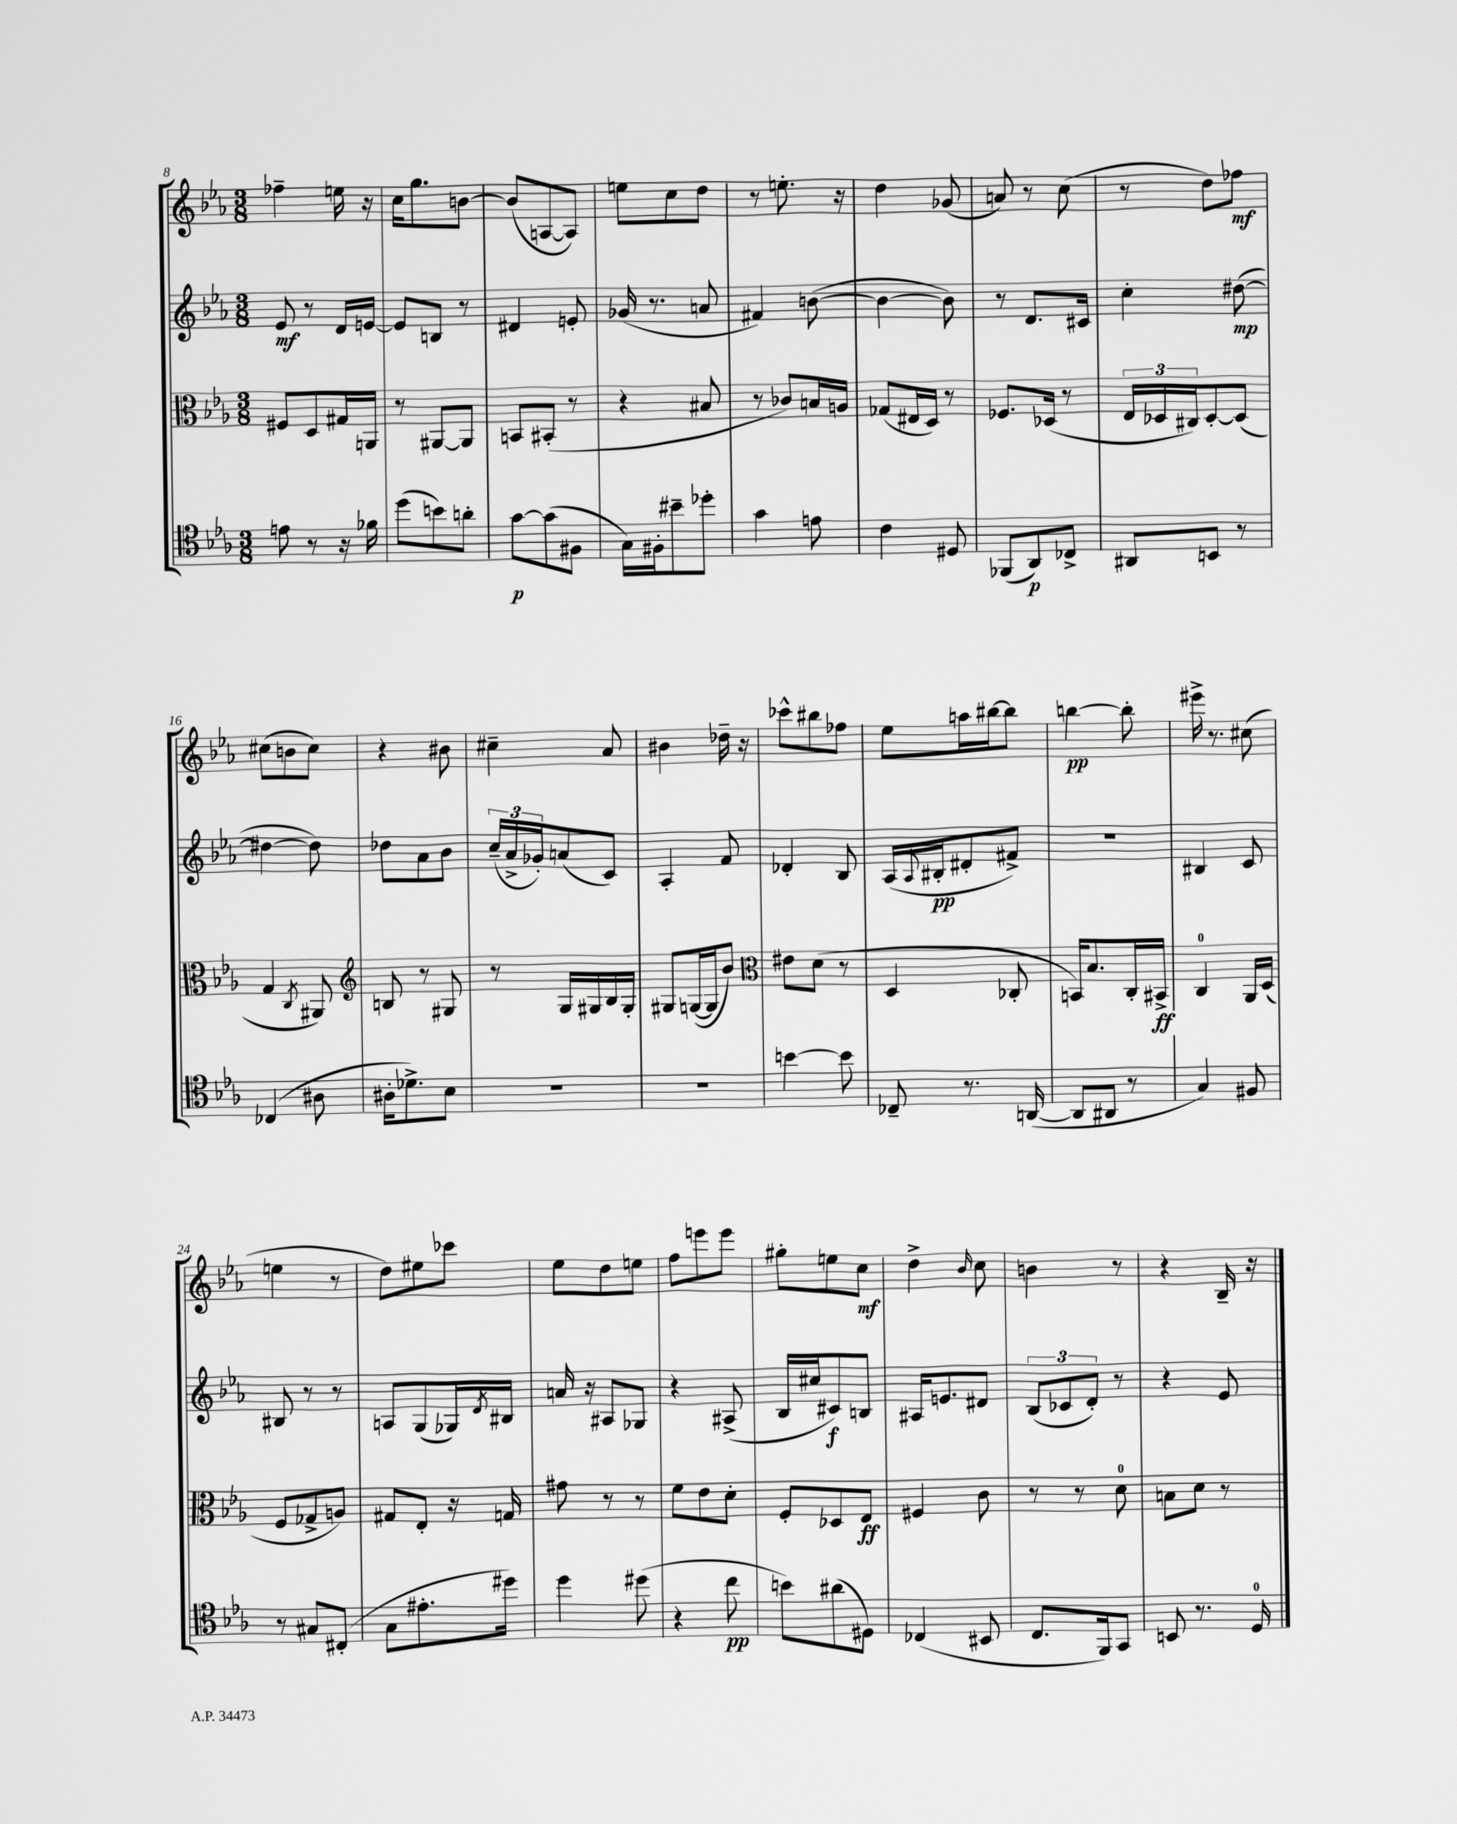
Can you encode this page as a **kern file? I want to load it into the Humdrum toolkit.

**kern	**kern	**kern	**kern
*staff4	*staff3	*staff2	*staff1
*clefC4	*clefC3	*clefG2	*clefG2
*k[b-e-a-]	*k[b-e-a-]	*k[b-e-a-]	*k[b-e-a-]
*M3/8	*M3/8	*M3/8	*M3/8
8e\	8F#/L	8e-/	4ff-~\
8r	8D/	8r	.
16r	16G#/L	16d/LL	16ee\
16f-\	16AA/JJ	[16e/JJ	16r
=	=	=	=
(8dd\L	8r	8e/]L	16cc\LK
.	.	.	8.gg\
8b\)	[8AA#/L	8B/J	.
8a'\J	8AA#/]J	8r	[8b\J
=	=	=	=
[8g\L	8BB/L	4d#/	(8b/]L
(8g\]	(8BB#'/J	.	[8A/
8F#\J	8r	8e'/	8A/]J)
=	=	=	=
16G\LL)	4r	(16g-/	8ee\L
16F#'\J	.	8.r	.
8b#~\	.	.	8cc\
8dd-'\J	8B#/	8a/	8dd\J
=	=	=	=
4g\	8r	4f#/)	8r
.	8c-/L)	.	8.ee'\
8e\	16B/L	([8b\	.
.	16A/JJ	.	16r
=	=	=	=
4c\	(8G-/L	4b\_	4dd\
.	16E#/L	.	.
.	16D/JJ)	.	.
8D#/	8r	8b\])	(8g-/
=	=	=	=
(8FF-/L	8.F-/L	8r	8a/)
8AA-/)	.	8.d/L	8r
.	(16D-/Jk	.	.
8C-^/J	8r	.	(8cc\
.	.	16c#/Jk	.
=	=	=	=
8AA#/L	24E-/LL	4cc'\	8r
.	24D-/	.	.
.	24C#/J)	.	.
8BB/J	[8D-'/	.	8dd\L)
8r	(8D-/]J	([8dd#\	8ff-\J
=	=	=	=
(4C-/	4G/	4dd#\_	(8cc#\L
.	.	.	8b\
.	8qC/	.	.
8A#\	8AA#/)	8dd#\])	8cc#\J)
=	=	=	=
*	*clefG2	*	*
16A#'\LK	8B/	8dd-\L	4r
8.d-^\)	.	.	.
.	8r	8a-\	.
8B-\J	8G#/	8b-\J	8b#\
=	=	=	=
4.r	8r	(24cc~/LL	4cc#~\
.	.	24a-^/	.
.	.	24g-'/J)	.
.	16G/LL	(8a/	.
.	16G#/	.	.
.	16B-/	8c/J)	8a-/
.	16G#'/JJ	.	.
=	=	=	=
4.r	8G#/L	4A-'/	4b#\
.	([16G/L	.	.
.	16G/]J	.	.
.	8b-/J)	8f/	16dd-~\
.	.	.	16r
=	=	=	=
*	*clefC3	*	*
[4b\	8e#\L	4d-'/	8ccc-^^\L
.	(8d\J	.	8bb#\
8b\]	8r	8B-/	8ff-\J
=	=	=	=
8C-~/	4D/	(16A-/LL	8ee-\L
.	.	8qqA-/	.
.	.	16B#'/J	.
8.r	.	8d#'/	16aa\L
.	.	.	[16bb#\J
.	8C-'/	8f#^/J)	8bb#\]J
([16AA/	.	.	.
=	=	=	=
8AA/]L	16BB/LK)	4.r	[4bb\
.	8.B-/	.	.
8AA#/J	.	.	.
8r	16C'/L	.	8bb'\]
.	16BB#^/JJ	.	.
=	=	=	=
4G/)	4C/	4B#/	16eee#^\
.	.	.	8.r
8F#/	16AA-/LL	8c/	(8cc#\
.	(16D/JJ	.	.
=	=	=	=
8r	8F/L	8B#/	4ee\
8G#/L	8G-^/	8r	.
(8C#'/J	8A/J)	8r	8r
=	=	=	=
8G\L	8G#/L	8A/L	8dd\L)
8.e#'\	8E-'/J	(8G/	8ee#\
.	16r	16G-/L)	8ccc-\J
.	.	8qd/	.
16dd#\Jk)	16G/	16B#/JJ	.
=	=	=	=
4dd\	8g#\	16a/	8ee-\L
.	.	16r	.
.	8r	8A#/L	8dd\
(8dd#\	8r	8G-/J	8ee\J
=	=	=	=
4r	8f\L	4r	8ff\L
.	8e-\	.	8eee\
8cc\	8d'\J	(8A#^/	8eee\J
=	=	=	=
8b\L)	8F'/L	16B-/LL	8gg#'\L
.	.	16cc#/J	.
(8a#\	8D-/	8c#/)	8ee\
8D#\J)	8E-/J	8B/J	8cc\J
=	=	=	=
(4C-/	4F#/	16A#/LK	4dd^\
.	.	8.e/	.
.	.	.	16qqb-/
8BB#/	8c\	8d#/J	8cc\
=	=	=	=
8.C/L	8r	(12B-/L	4b\
.	.	12c-/	.
.	8r	.	.
.	.	12d'/J)	.
16FF/k)	.	.	.
8GG/J	8d\	8r	8r
=	=	=	=
8BB/	8B\L	4r	4r
8.r	8d\J	.	.
.	8r	8e-/	16B-~/
16D/	.	.	16r
==	==	==	==
*-	*-	*-	*-
